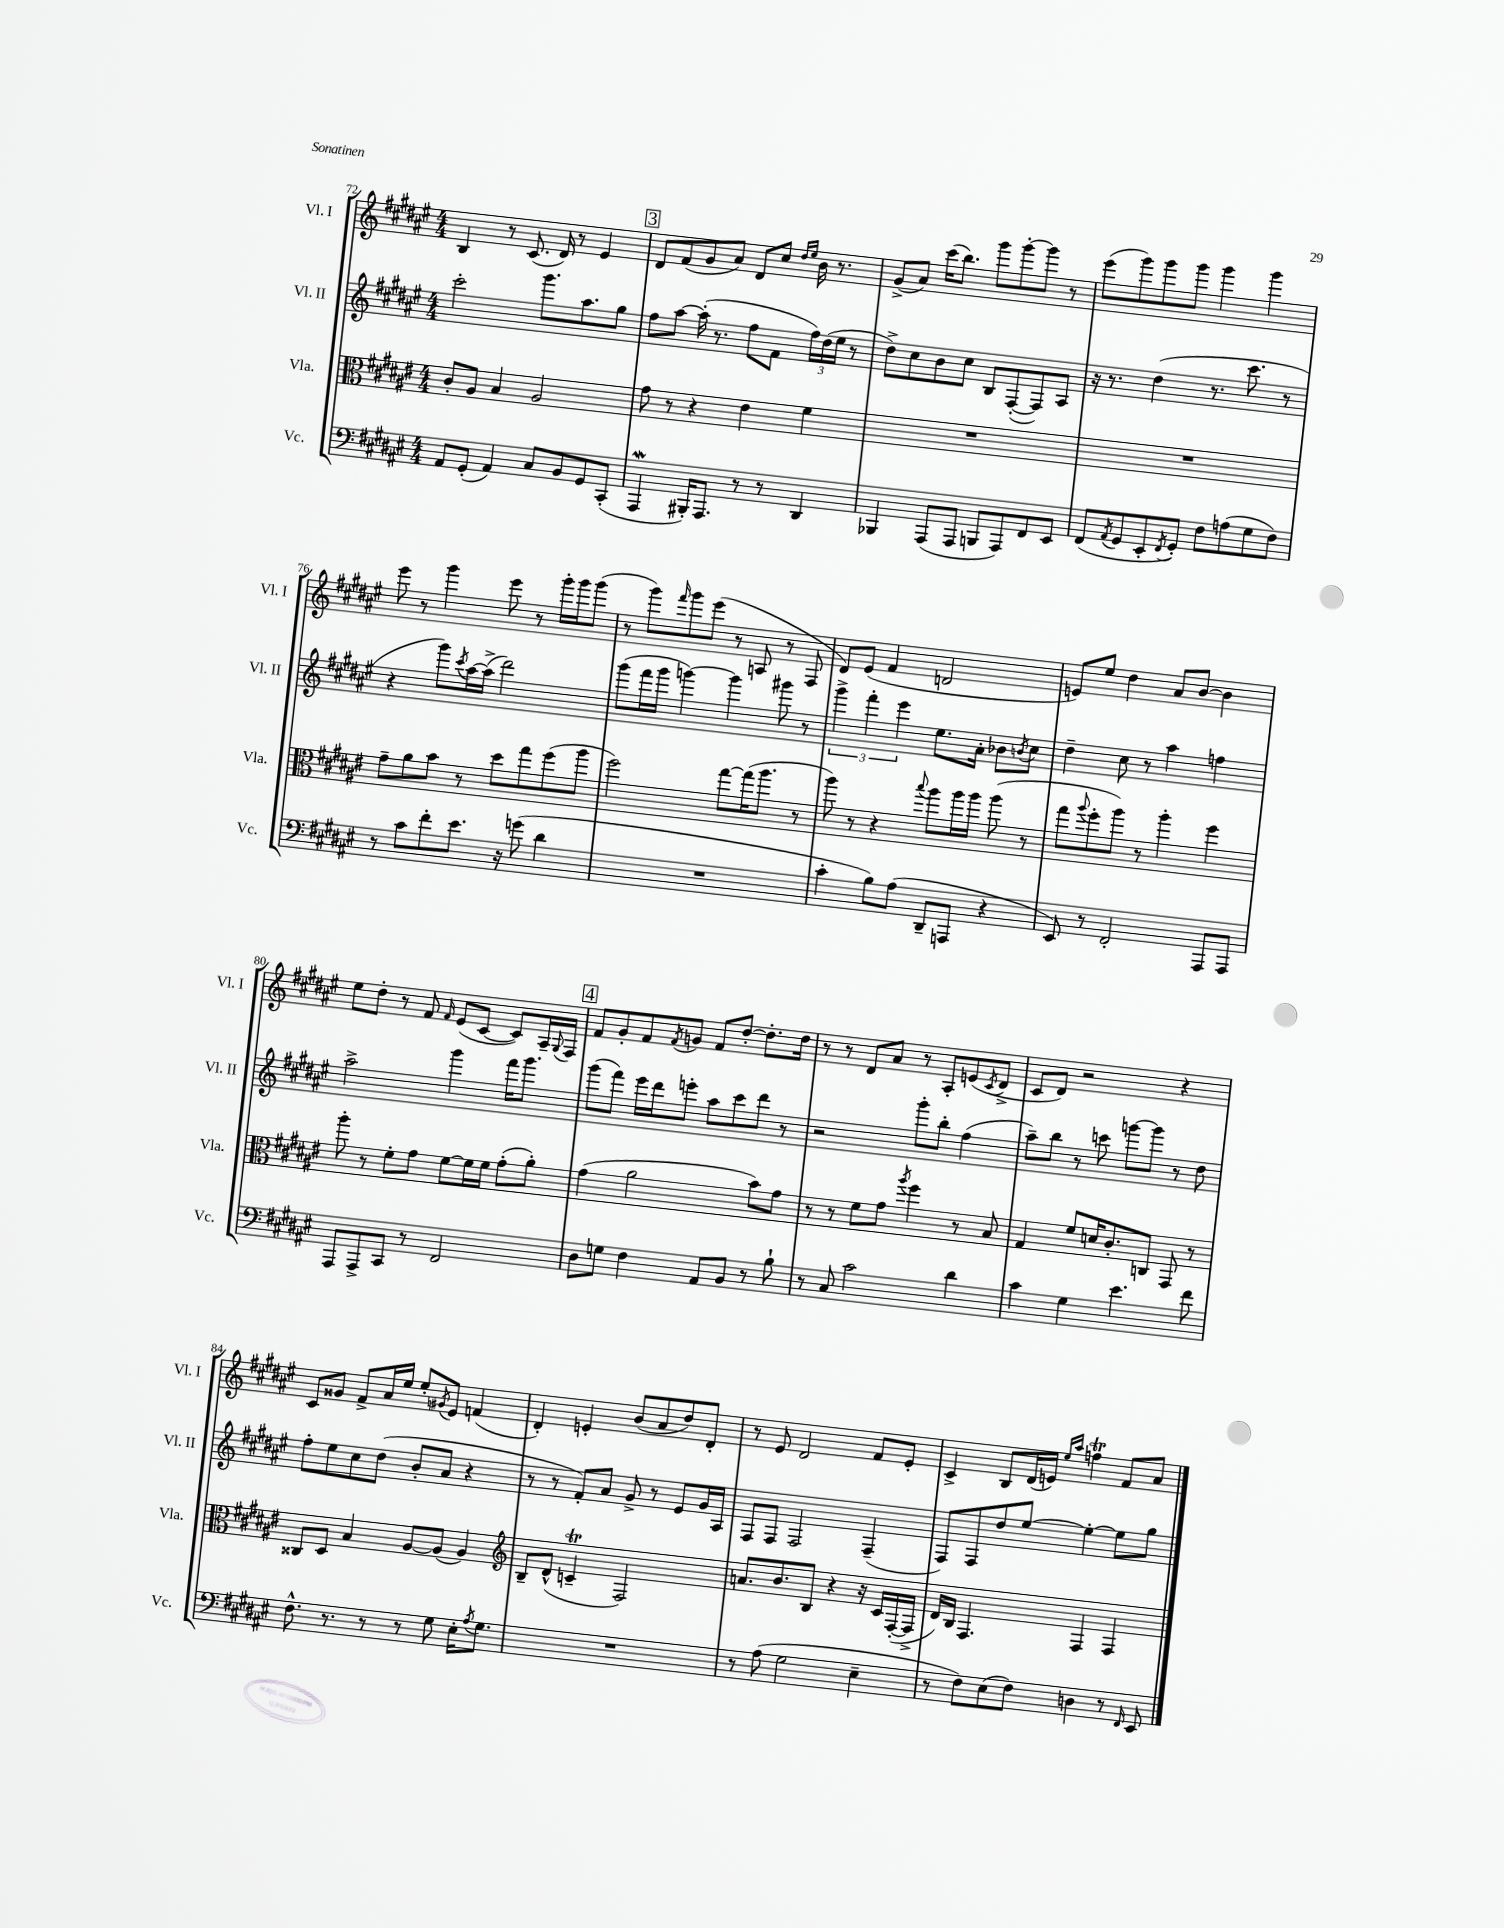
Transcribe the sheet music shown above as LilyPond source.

<<
\new StaffGroup <<
\new Staff = "s0" \with { instrumentName = "Vl. I" shortInstrumentName = "Vl. I" } {
    \clef treble \key fis \major \numericTimeSignature \time 4/4
    b4 r8 cis'8.( dis'16) r8 eis'4 |
    \mark \markup { \box "3" } dis'8 fis'8( gis'8 ais'8) dis'8 cis''8 \grace { dis''16 eis''16 } b'16 r8. |
    gis'8->( ais'8) cis'''16( b''8.) gis'''8 gis'''8~-. gis'''8 r8 |
    eis'''8( gis'''8) gis'''8 gis'''8 gis'''4 gis'''4 |
    eis'''8 r8 gis'''4 eis'''8 r8 gis'''16-. gis'''16 gis'''8( |
    r8 gis'''8) \grace { fis'''16 } gis'''8 eis'''8( r8 a8 r8 fis8 |
    dis'8) eis'8( fis'4 d'2 |
    e'8) eis''8 dis''4 ais'8 b'8~ b'4 |
    eis''8 dis''8-. r8 fis'8 \grace { fis'16 } eis'8( cis'8~ cis'8) ais16-- \appoggiatura { gis8 } fis16 |
    \mark \markup { \box "4" } fis'8 gis'8-. fis'8 \acciaccatura { fis'8 } g'8 fis'8 dis''8~-. dis''8.-. dis''16 |
    r8 r8 dis'8 ais'8 r8 ais8-. e'8( \acciaccatura { cis'8 } dis'8-> |
    cis'8 dis'8) r2 r4 |
    cis'8 gisis'8 fis'8-> ais'16 eis''16 eis''8-. \acciaccatura { gis'8 } eis'8 f'4( |
    dis'4-.) e'4-. b'8( ais'8 dis''8) dis'8-. |
    r8 eis'8 dis'2 fis'8 eis'8-. |
    cis'4-> b8 dis'16( e'16) \grace { eis''16 ais''16 } f''4\trill fis'8 ais'8 \bar "|." |
}
\new Staff = "s1" \with { instrumentName = "Vl. II" shortInstrumentName = "Vl. II" } {
    \clef treble \key fis \major \numericTimeSignature \time 4/4
    cis'''2-. gis'''8. ais''8. gis''8 |
    \mark \markup { \box "3" } fis''8 ais''8~ ais''16-.( r8. fis''8 fis'8 \tuplet 3/2 { fis''16) dis''16( eis''16 } r8 |
    dis''8->) cis''8 b'8 cis''8 b8 fis8~-.( fis8) ais8 |
    r16 r8. dis''4( r8. cis'''8. r8 |
    r4 gis'''8) \acciaccatura { cis'''8 } ais''16~ ais''16->( dis'''2) |
    gis'''8( fis'''16 gis'''16 g'''4~) g'''4 gis'''8 r8 |
    \tuplet 3/2 { gis'''4-> fis'''4-. eis'''4 } eis''8. ais'16-. bes'8 \acciaccatura { b'8 } cis''8 |
    dis''4-- cis''8 r8 ais''4 f''4 |
    ais''2-> gis'''4 fis'''16 gis'''8. |
    \mark \markup { \box "4" } gis'''8( fis'''8) eis'''16 dis'''16 e'''8-. ais''8 cis'''8 dis'''8 r8 |
    r2 gis'''8-. b''8-. fis''4( |
    ais''8--) b''8 r8 c'''8 g'''8~ g'''8 r8 dis''8 |
    fis''8-. eis''8 cis''8 dis''8( b'8-. ais'8 r4 |
    r8 r8 fis'8-.) ais'8 gis'8-> r8 eis'8 gis'16 ais16 |
    fis8 fis8 fis2 fis4--( |
    fis8) fis8 dis''8 eis''8~ eis''4~-. eis''8 gis''8 \bar "|." |
}
\new Staff = "s2" \with { instrumentName = "Vla." shortInstrumentName = "Vla." } {
    \clef alto \key fis \major \numericTimeSignature \time 4/4
    cis'8-. ais8 b4 ais2 |
    \mark \markup { \box "3" } gis'8 r8 r4 eis'4 fis'4 |
    R1 |
    R1 |
    gis'8-- ais'8 b'8 r8 dis''8 gis''8 fis''8( ais''8 |
    fis''2) gis''8~ gis''16( ais''8. r8 |
    ais''8) r8 r4 \appoggiatura { b''8 } ais''8 ais''16 ais''16 ais''8( r8 |
    gis''8 \appoggiatura { ais''8 } fis''8-. ais''8) r8 ais''4-. fis''4 |
    ais''8-. r8 fis'8-. gis'8 fis'8~ fis'16 fis'16 gis'8-.( ais'8-.) |
    \mark \markup { \box "4" } gis'4( ais'2 b'8) gis'8 |
    r8 r8 fis'8 gis'8 \acciaccatura { ais''8 } fis''4 r8 b8 |
    gis4 fis'8 d'16 cis'8.-. c8 gis,8 r8 |
    cisis8 dis8 b4 ais8~ ais8( ais4) |
    \clef treble b8-- dis'8-^( c'4--\trill fis2) |
    a'8. b'8. b8 r4 r16 cis'16 fis16~-.( fis16-> |
    dis'16) b16 fis4. fis4 fis4 \bar "|." |
}
\new Staff = "s3" \with { instrumentName = "Vc." shortInstrumentName = "Vc." } {
    \clef bass \key fis \major \numericTimeSignature \time 4/4
    ais,8 gis,8-.( ais,4) cis8 b,8 gis,8 cis,8-.( |
    \mark \markup { \box "3" } ais,,4\mordent bis,,16-.) ais,,8. r8 r8 dis,4 |
    bes,,4 ais,,8( ais,,8 b,,8 ais,,8) fis,8 eis,8 |
    fis,8( \acciaccatura { ais,8 } gis,8 eis,8-. \acciaccatura { fis,8 } gis,8-.) fis8 a8( gis8 fis8) |
    r8 cis'8 fis'8-. eis'8. r16 g'8( dis'4 |
    R1 |
    cis'4-. b8) ais8( dis,8-- a,,8 r4 |
    eis,8) r8 fis,2-. ais,,8 ais,,8 |
    ais,,8 ais,,8-> cis,8 r8 fis,2 |
    \mark \markup { \box "4" } dis8 g8 fis4 ais,8 b,8 r8 b8-! |
    r8 cis8 cis'2 dis'4 |
    cis'4 gis4 eis'4. fis'8 |
    fis8.-^ r8. r8 r8 gis8 eis16-. \acciaccatura { ais8 } gis8. |
    R1 |
    r8 ais8( gis2 eis4-- |
    r8 fis8) eis8( fis8) d4 r8 \grace { fis,16 } eis,8 \bar "|." |
}
>>
>>
\layout { \context { \Score currentBarNumber = #72 } }
